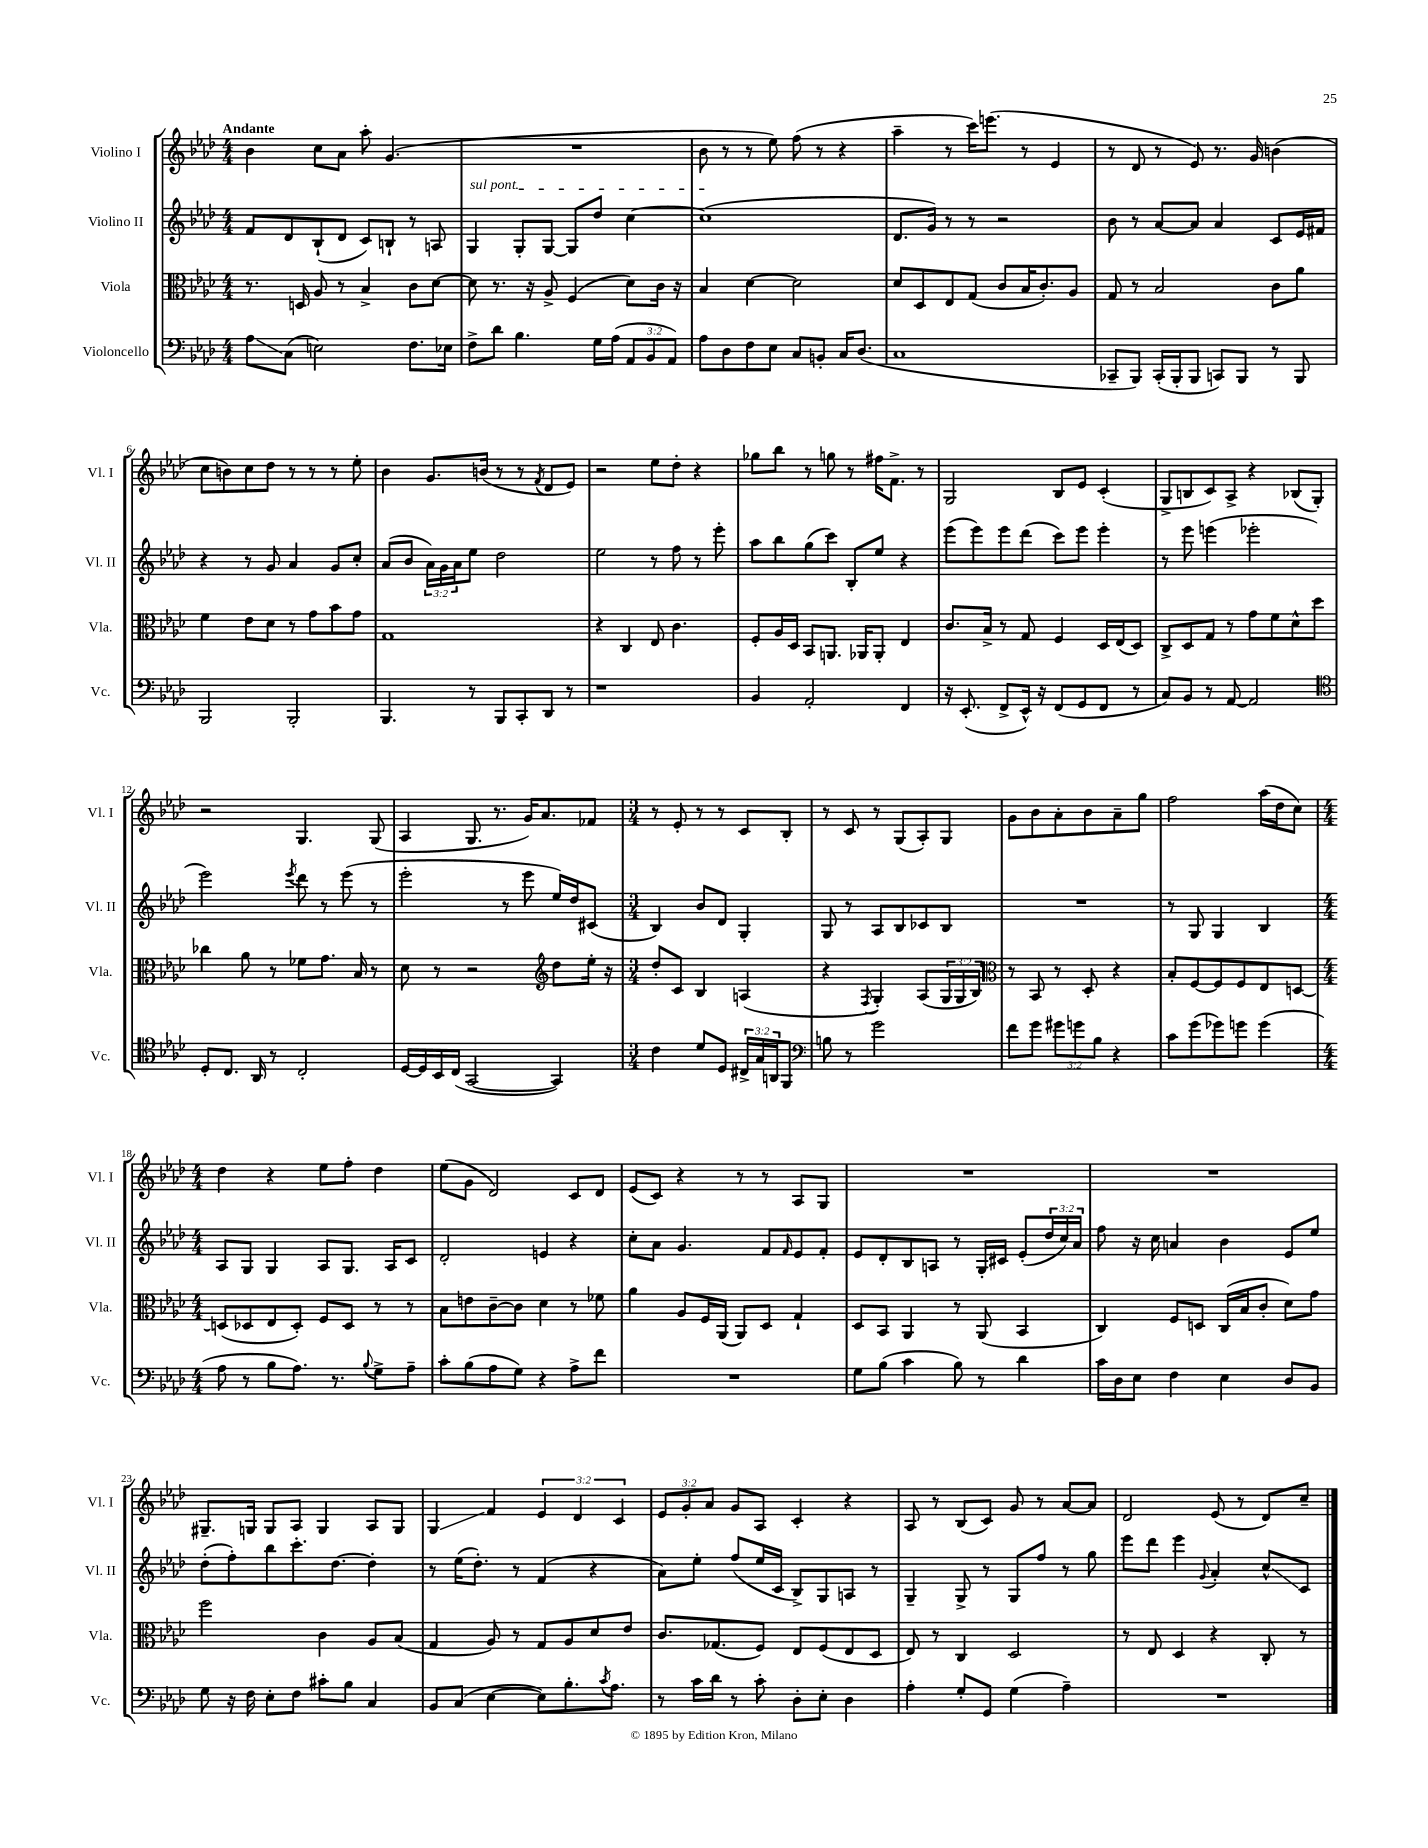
<<
\new StaffGroup <<
\new Staff = "s0" \with { instrumentName = "Violino I" shortInstrumentName = "Vl. I" } {
    \clef treble \key aes \major \numericTimeSignature \time 4/4 \override Staff.TupletNumber.text = #tuplet-number::calc-fraction-text \tempo "Andante"
    bes'4 c''8 aes'8 aes''8-. g'4.( |
    R1 |
    bes'8 r8 r8 ees''8) f''8( r8 r4 |
    aes''4-- r8 c'''16) e'''8.( r8 ees'4 |
    r8 des'8 r8 ees'8) r8. g'16 b'4( |
    c''8 b'8) c''8 des''8 r8 r8 r8 ees''8-. |
    bes'4 g'8. b'16( r8 r8 \acciaccatura { f'8 } des'8 ees'8) |
    r2 ees''8 des''8-. r4 |
    ges''8 bes''8 r8 g''8 r8 fis''16 f'8.-> r8 |
    g2 bes8 ees'8 c'4-.( |
    g8-> b8 c'8) aes8-> r4 bes8( g8-.) |
    r2 g4. g8( |
    aes4 g8. r8. g'16) aes'8. fes'8 |
    \numericTimeSignature \time 3/4 r8 ees'8-. r8 r8 c'8 bes8-. |
    r8 c'8 r8 g8( aes8-.) g8 |
    g'8 bes'8 aes'8-. bes'8 aes'8-- g''8 |
    f''2 aes''16( des''16 c''8) |
    \numericTimeSignature \time 4/4 des''4 r4 ees''8 f''8-. des''4 |
    ees''8( g'8 des'2) c'8 des'8 |
    ees'8( c'8) r4 r8 r8 aes8 g8 |
    R1 |
    R1 |
    gis8.-- g16 g8 aes8 g4 aes8 g8 |
    g4\glissando f'4 \tuplet 3/2 { ees'4 des'4 c'4 } |
    \tuplet 3/2 { ees'8 g'8-. aes'8 } g'8 aes8 c'4-. r4 |
    aes8 r8 bes8( c'8) g'8 r8 aes'8~ aes'8 |
    des'2 ees'8( r8 des'8) c''8-- \bar "|." |
}
\new Staff = "s1" \with { instrumentName = "Violino II" shortInstrumentName = "Vl. II" } {
    \clef treble \key aes \major \numericTimeSignature \time 4/4 \override Staff.TupletNumber.text = #tuplet-number::calc-fraction-text
    f'8 des'8 bes8-!( des'8 c'8) b8-! r8 a8 |
    \once \override TextSpanner.bound-details.left.text = \markup { \italic "sul pont." } g4\startTextSpan g8-. g8~ g8 des''8 c''4~ |
    c''1\stopTextSpan( |
    des'8. g'16) r8 r8 r2 |
    bes'8 r8 aes'8~ aes'8 aes'4 c'8 ees'16 fis'16 |
    r4 r8 g'8 aes'4 g'8 c''8-. |
    aes'8( bes'8 \tuplet 3/2 { aes'16) g'16 aes'16 } ees''8 des''2 |
    ees''2 r8 f''8 r8 ees'''8-. |
    aes''8 bes''8 g''8( c'''8) bes8-. ees''8 r4 |
    ees'''8( ees'''8) ees'''8 des'''8( c'''8) ees'''8 ees'''4-. |
    r8 ees'''8 e'''4( ees'''2-. |
    ees'''2) \acciaccatura { ees'''8 } des'''8 r8 ees'''8( r8 |
    ees'''2-. r8 ees'''8 ees''16) des''16 cis'8( |
    \numericTimeSignature \time 3/4 bes4) bes'8 des'8 g4-. |
    g8 r8 aes8 bes8 ces'8 bes8 |
    R2. |
    r8 g8 g4 bes4 |
    \numericTimeSignature \time 4/4 aes8 g8 g4 aes8 g8. aes16 c'8 |
    des'2-. e'4 r4 |
    c''8-. aes'8 g'4. f'8 \grace { f'16 } ees'8 f'8-. |
    ees'8 des'8-. bes8 a8 r8 g16-. cis'16 ees'8-.( \tuplet 3/2 { des''16 c''16) aes'16 } |
    f''8 r16 c''16 a'4 bes'4 ees'8 ees''8 |
    des''8-.( f''8-.) bes''8 c'''8.-. des''8.~ des''4-. |
    r8 ees''16( des''8.-.) r8 f'4( r4 |
    aes'8) ees''8-. f''8( ees''16 c'16 bes8->) g8 a8 r8 |
    g4-- g8-> r8 g8 f''8 r8 g''8 |
    ees'''8 des'''8 ees'''4 \appoggiatura { g'8 } aes'4-. c''8-^\glissando c'8 \bar "|." |
}
\new Staff = "s2" \with { instrumentName = "Viola" shortInstrumentName = "Vla." } {
    \clef alto \key aes \major \numericTimeSignature \time 4/4 \override Staff.TupletNumber.text = #tuplet-number::calc-fraction-text
    r8. d16 aes8 r8 bes4-> c'8 des'8~ |
    des'8 r8. r16 aes8-> f4( des'8) c'16 r16 |
    bes4 des'4~ des'2 |
    des'8 des8 ees8 g8( c'8 bes16 c'8.-.) aes8 |
    g8 r8 bes2 c'8 aes'8 |
    f'4 ees'8 des'8 r8 g'8 bes'8 g'8 |
    g1 |
    r4 c4 ees8 c'4. |
    f8-. aes16 des16 bes,8 a,8. aes,16 aes,8-. ees4 |
    c'8. bes16-> r8 g8 f4 des16 ees16( des8) |
    c8-> des8 g8 r8 g'8 f'8 des'8-^ des''8 |
    ces''4 aes'8 r8 fes'8 g'8. bes16 r8 |
    des'8 r8 r2 \clef treble des''8 ees''16-. r16 |
    \numericTimeSignature \time 3/4 des''8-. c'8 bes4 a4( |
    r4 \acciaccatura { f8 } g4-.) aes8( \tuplet 3/2 { g16 g16 bes16) } |
    \clef alto r8 bes,8 r8 des8-. r4 |
    bes8-. f8~ f8 f8 ees8 d8~ |
    \numericTimeSignature \time 4/4 d8( des8 ees8 des8-.) f8 des8 r8 r8 |
    bes8 e'8 c'8~-- c'8 des'4 r8 fes'8 |
    aes'4 aes8 f16 aes,16( aes,8) des8 g4-! |
    des8 bes,8 aes,4 r8 aes,8( bes,4 |
    c4) f8 d8 c16( bes16 c'8-. des'8) g'8 |
    f''2 c'4 aes8 bes8( |
    g4 aes8) r8 g8 aes8 des'8 ees'8 |
    c'8. ges8.( f8) ees8 f8( ees8 des8 |
    ees8) r8 c4 des2 |
    r8 ees8 des4 r4 c8-. r8 \bar "|." |
}
\new Staff = "s3" \with { instrumentName = "Violoncello" shortInstrumentName = "Vc." } {
    \clef bass \key aes \major \numericTimeSignature \time 4/4 \override Staff.TupletNumber.text = #tuplet-number::calc-fraction-text
    aes8\glissando c8( e2) f8. ees16 |
    f8-> des'8 bes4. g16 aes16( \tuplet 3/2 { aes,8 bes,8 aes,8) } |
    aes8 des8 f8 ees8 c8 b,8-. c16 des8.( |
    c1 |
    ces,8-- bes,,8) ces,16-.( bes,,16-. bes,,8 c,8) bes,,8 r8 bes,,8 |
    bes,,2 bes,,2-. |
    bes,,4. r8 bes,,8 c,8-. des,8 r8 |
    r1 |
    bes,4 aes,2-. f,4 |
    r16 ees,8.-.( f,8-> ees,16-^) r16 f,8( g,8 f,8 r8 |
    c8) bes,8 r8 aes,8~ aes,2 |
    \clef tenor des8-. c8. aes,16 r8 c2-. |
    des16~ des16 bes,16 c16( g,2~ g,4) |
    \numericTimeSignature \time 3/4 c'4 des'8 des8 \tuplet 3/2 { cis16-> g16 a,16 } f,8 |
    \clef bass b8 r8 g'2 |
    f'8 g'8 \tuplet 3/2 { gis'8 g'8 bes8 } r4 |
    c'8 g'8( ges'8) g'8 g'4( |
    \numericTimeSignature \time 4/4 aes8 r8 bes8 aes8.) r8. \appoggiatura { bes8 } g8-> aes8-- |
    c'8-. bes8( aes8 g8) r4 aes8-> f'8 |
    R1 |
    g8 bes8( c'4 bes8) r8 des'4 |
    c'16 des16 ees8 f4 ees4 des8 bes,8 |
    g8 r16 f16 ees8-. f8 cis'8-. bes8 c4 |
    bes,8 c8( ees4~ ees8) bes8.-. \acciaccatura { c'8 } aes8. |
    r8 c'16 des'16 r8 c'8-. des8-. ees8-. des4 |
    aes4-. g8-. g,8 g4( aes4--) |
    R1 \bar "|." |
}
>>
>>
